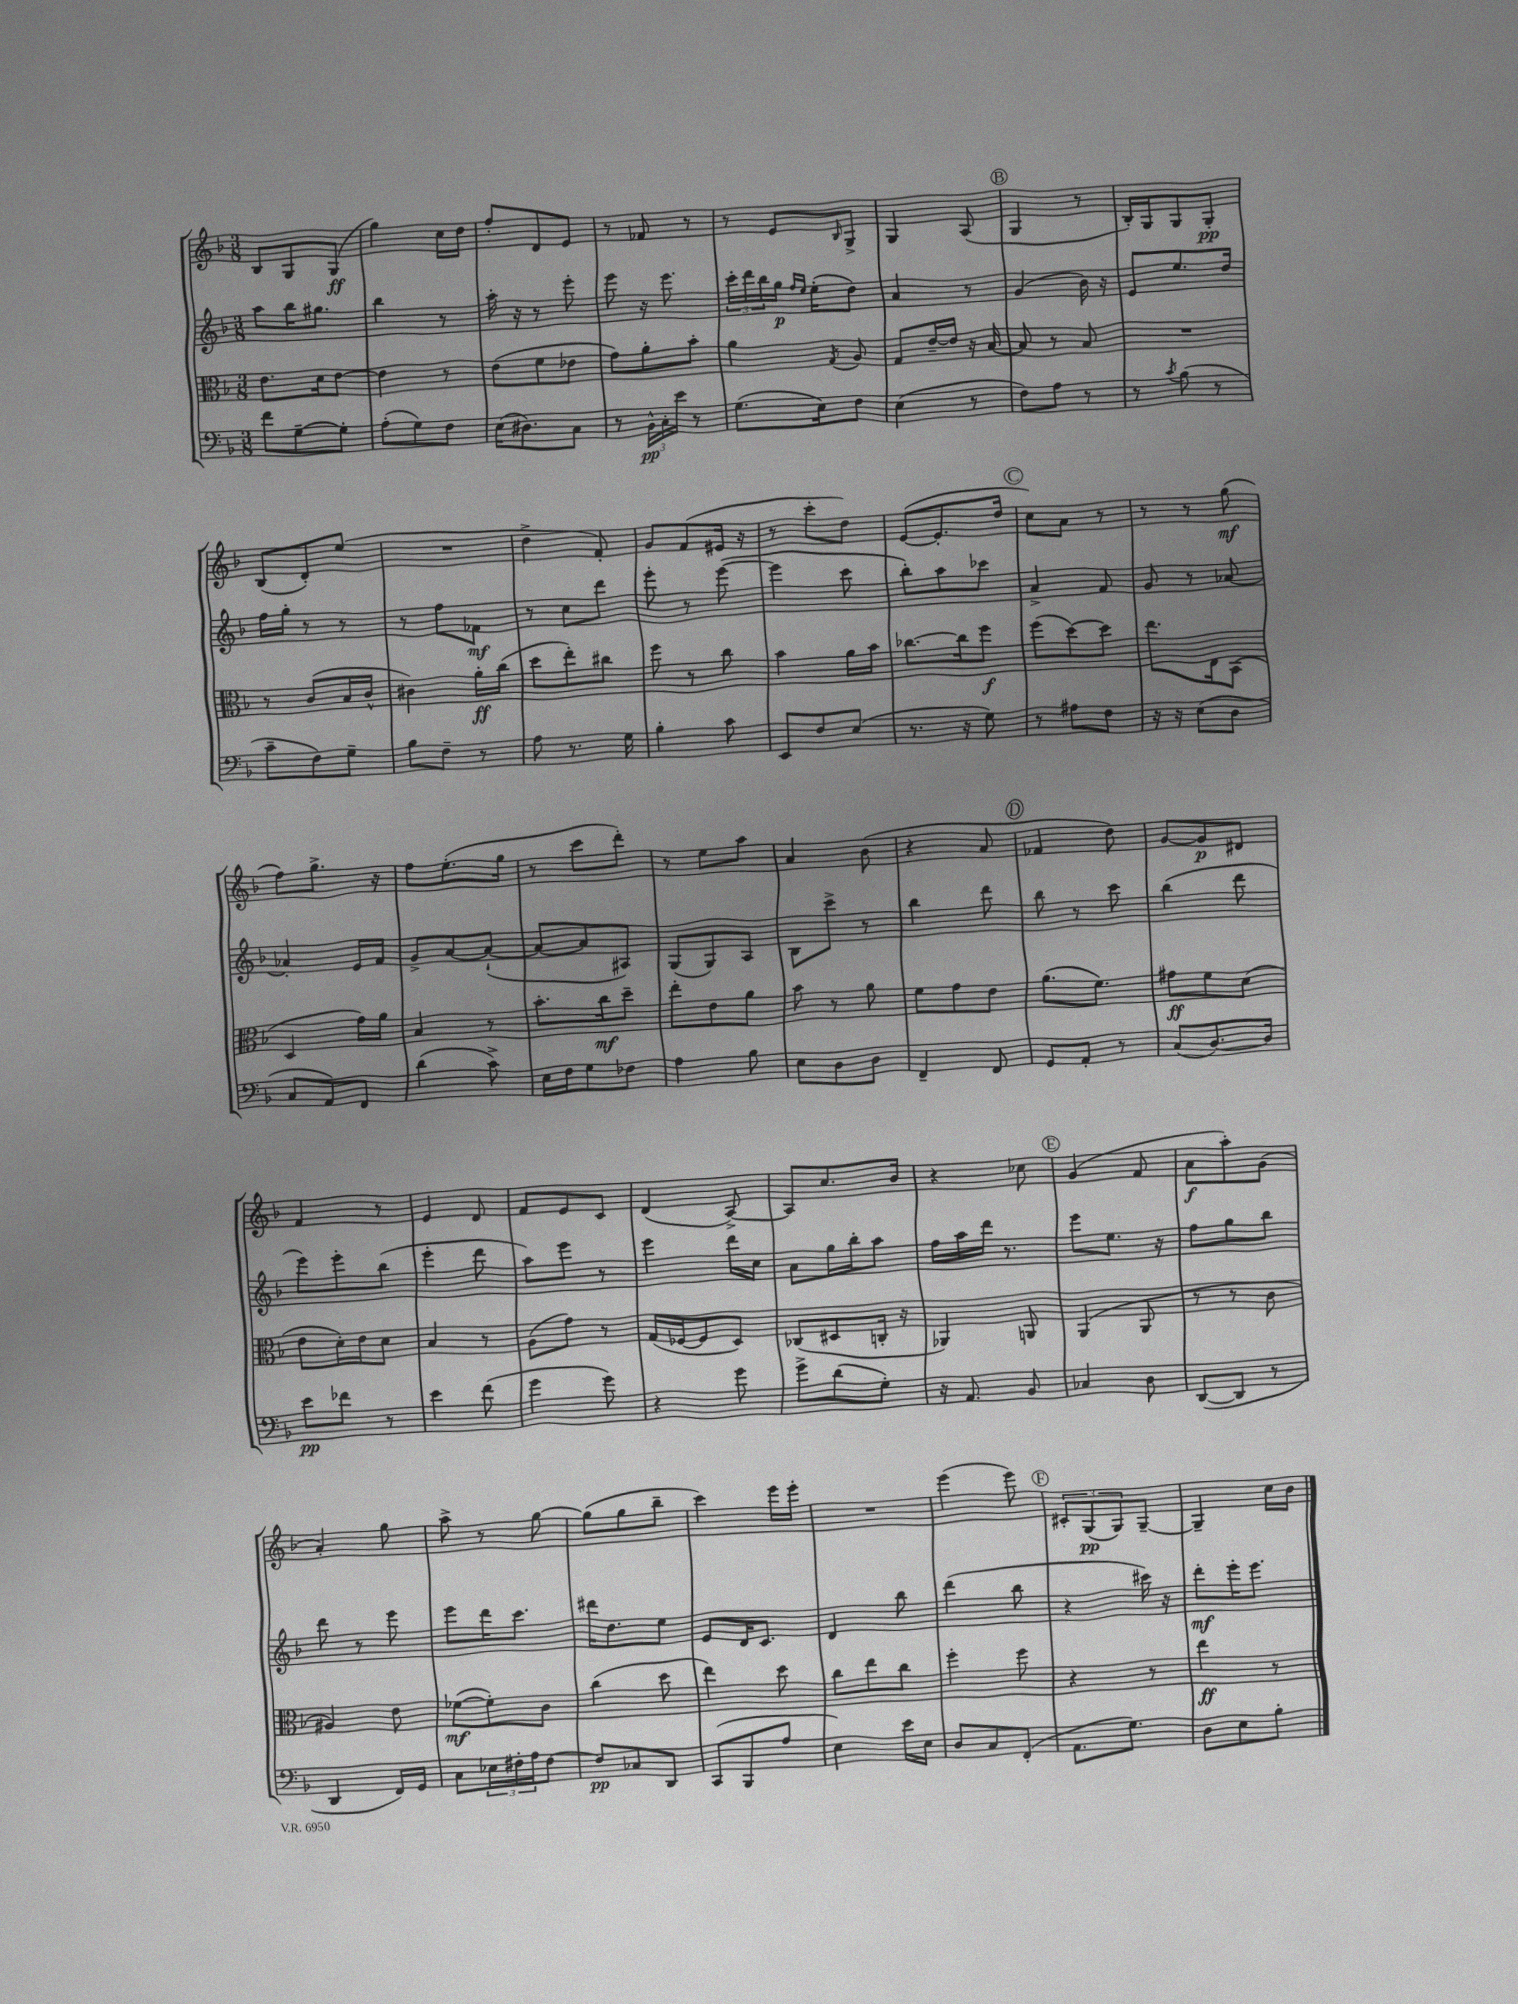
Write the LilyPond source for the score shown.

<<
\new StaffGroup <<
\new Staff = "s0" {
    \clef treble \key f \major \numericTimeSignature \time 3/8
    bes8 g8 g8\ff( |
    g''4) c''16 d''16 |
    f''8-. d'8 e'8 |
    r8 fes'8 r8 |
    r8 e'8 \grace { bes16 } g8-> |
    g4 a8( |
    \mark \markup { \circle "B" } g4 r8 |
    bes16-.) g16 g8 g8-.\pp |
    bes8( d'8-.) e''8( |
    R4. |
    d''4-> f'8-.) |
    g'8 f'8( eis'16 r16 |
    r8 c'''8-. d''8) |
    e'8~( e'8.-. d''16 |
    \mark \markup { \circle "C" } c''8) a'8 r8 |
    r8 r8 g''8\mf( |
    f''8) g''8.-> r16 |
    f''8 e''8.-.( g''16 |
    r8 c'''8 d'''8-.) |
    r8 e''8 a''8 |
    a'4 bes'8( |
    r4 a'8 |
    \mark \markup { \circle "D" } fes'4 d''8) |
    g'8~ g'8\p dis'8 |
    f'4 r8 |
    e'4 d'8 |
    f'8 e'8 c'8 |
    d'4( a8~->) |
    a8 c''8. bes'16 |
    r4 ces''8 |
    \mark \markup { \circle "E" } g'4( f'8 |
    a'8\f a''8-.) g'8( |
    a'4-.) g''8 |
    a''8-> r8 g''8~ |
    g''8( g''8 bes''8-- |
    c'''4) e'''16 e'''16-. |
    R4. |
    e'''4( e'''8) |
    \mark \markup { \circle "F" } \tuplet 3/2 { cis'8-. g8\pp( g8) } g8~-- |
    g4-- c''16 bes'16 \bar "|." |
}
\new Staff = "s1" {
    \clef treble \key f \major \numericTimeSignature \time 3/8
    a''8 bes''16 gis''8. |
    bes''4 r8 |
    a''16-. r16 r8 e'''8-. |
    e'''8 r16 e'''8. |
    \tuplet 3/2 { c'''16-. d'''16 bes''16 } g''16\p \grace { f''16 e''16 } e''16-.( d''8) |
    a'4 r8 |
    \mark \markup { \circle "B" } g'4( bes'16) r16 |
    e'8 e''8. d''16 |
    f''16 g''16-. r8 r8 |
    r8 f''8 fes'8\mf |
    r8 c''8 d'''8 |
    e'''8-. r8 e'''8~( |
    e'''4 c'''8 |
    bes''8-.) a''8 ces'''8 |
    \mark \markup { \circle "C" } a'4-> f'8 |
    g'8 r8 aes'8~ |
    aes'4-. e'16 f'16 |
    g'8-> a'8~ a'8~-!( |
    a'8~ a'8 ais8) |
    g8( g8) a8 |
    bes8 c'''8-> r8 |
    bes''4 d'''8 |
    \mark \markup { \circle "D" } bes''8 r8 c'''8 |
    bes''4( d'''8 |
    e'''8) e'''8-. bes''8( |
    e'''4-. d'''8 |
    a''8) e'''8 r8 |
    e'''4 d'''16 c''16 |
    a'8 g''16 bes''16-. a''8 |
    f''16 a''16 d'''16 r8. |
    \mark \markup { \circle "E" } e'''8 e''8. r16 |
    f''8 g''8 bes''8 |
    d'''8 r8 e'''8 |
    e'''8 d'''16 c'''8. |
    dis'''16 d''8. e''8 |
    e'8 d'16 c'8. |
    d'4 bes''8 |
    d'''4( bes''8 |
    \mark \markup { \circle "F" } r4 cis'''16) r16 |
    d'''8-.\mf e'''16-. e'''8. \bar "|." |
}
\new Staff = "s2" {
    \clef alto \key f \major \numericTimeSignature \time 3/8
    e'8. d'16 e'8~ |
    e'4 r8 |
    e'8( f'8 ees'8 |
    g'8) a'8-. bes'8-. |
    a'4 \acciaccatura { g8 } a8 |
    g8 e'16~-- e'16 r16 bes16~ |
    \mark \markup { \circle "B" } bes8 r8 bes8 |
    R4. |
    r8 c'8( bes16 c'16-^ |
    cis'4) a'16-.\ff c''16( |
    d''8 e''8-.) cis''8 |
    f''8 r8 c''8 |
    bes'4 a'16 bes'16 |
    ces''8.~ ces''16 f''8\f |
    \mark \markup { \circle "C" } f''8( d''8~) d''8 |
    e''8. e16 bes,8( |
    d4 g'16) a'16 |
    bes4 r8 |
    bes'8.-. c''16\mf d''8-- |
    e''8-. e'8 a'8 |
    bes'8 r8 a'8 |
    f'8 g'8 e'8 |
    \mark \markup { \circle "D" } a'8.( f'8.) |
    gis'8\ff f'8 d'8( |
    e'8 d'16-.) e'16 d'8 |
    bes4 r8 |
    a8( g'8) r8 |
    g16( fes16~ fes8 d8) |
    ces8( dis8 c16-. r16 |
    aes,4) a,8 |
    \mark \markup { \circle "E" } a,4( a,8 |
    r8 r8 c'8 |
    ais4) e'8 |
    fes'8~\mf( fes'8-.) c'8 |
    c''4( d''8 |
    e''4) d''8 |
    c''8 e''8 c''8 |
    f''4-. f''8 |
    \mark \markup { \circle "F" } r4 r8 |
    e''4\ff r8 \bar "|." |
}
\new Staff = "s3" {
    \clef bass \key f \major \numericTimeSignature \time 3/8
    f'8 g8~-- g8-. |
    a8-.( g8) f8 |
    e16( dis8.) c8 |
    r8 \tuplet 3/2 { bes,16-^\pp c16-. e'16 } r8 |
    g8.( e16) f8 |
    e4( r8 |
    \mark \markup { \circle "B" } f8) a8 r8 |
    r8 \acciaccatura { c'8 } bes8( r8 |
    c'8-- f8) g8-- |
    bes8 f8-- r8 |
    a8 r8. g16 |
    bes4-. c'8 |
    e,8 f8 e8( |
    r8. r16 g8) |
    \mark \markup { \circle "C" } r8 ais8 f8 |
    r16 r16 e8( d8 |
    c8 a,8) f,8 |
    d'4( c'8->) |
    e16 f16 g8 fes8 |
    a4 bes8 |
    e8 d8 d8 |
    f,4-- f,8 |
    \mark \markup { \circle "D" } g,8 a,8-. r8 |
    c8( d8.~) d16 |
    e'8\pp fes'8 r8 |
    e'4 f'8( |
    g'4 g'8) |
    r4 g'8 |
    g'8-> d'8( g8-.) |
    r16 a,8. bes,8 |
    \mark \markup { \circle "E" } ces4 d8 |
    d,8~( d,8 r8 |
    d,4 f,16) g,16 |
    c8 \tuplet 3/2 { ees16 fis16-. a16 } fis8~ |
    fis8\pp ces8 d,8 |
    c,8( bes,,8 a8 |
    e4) e'16 e16 |
    d8 c8 f,8-.( |
    \mark \markup { \circle "F" } a,8. g8.) |
    d8 e8 bes8-. \bar "|." |
}
>>
>>
\layout { \context { \Score \remove "Bar_number_engraver" } }
